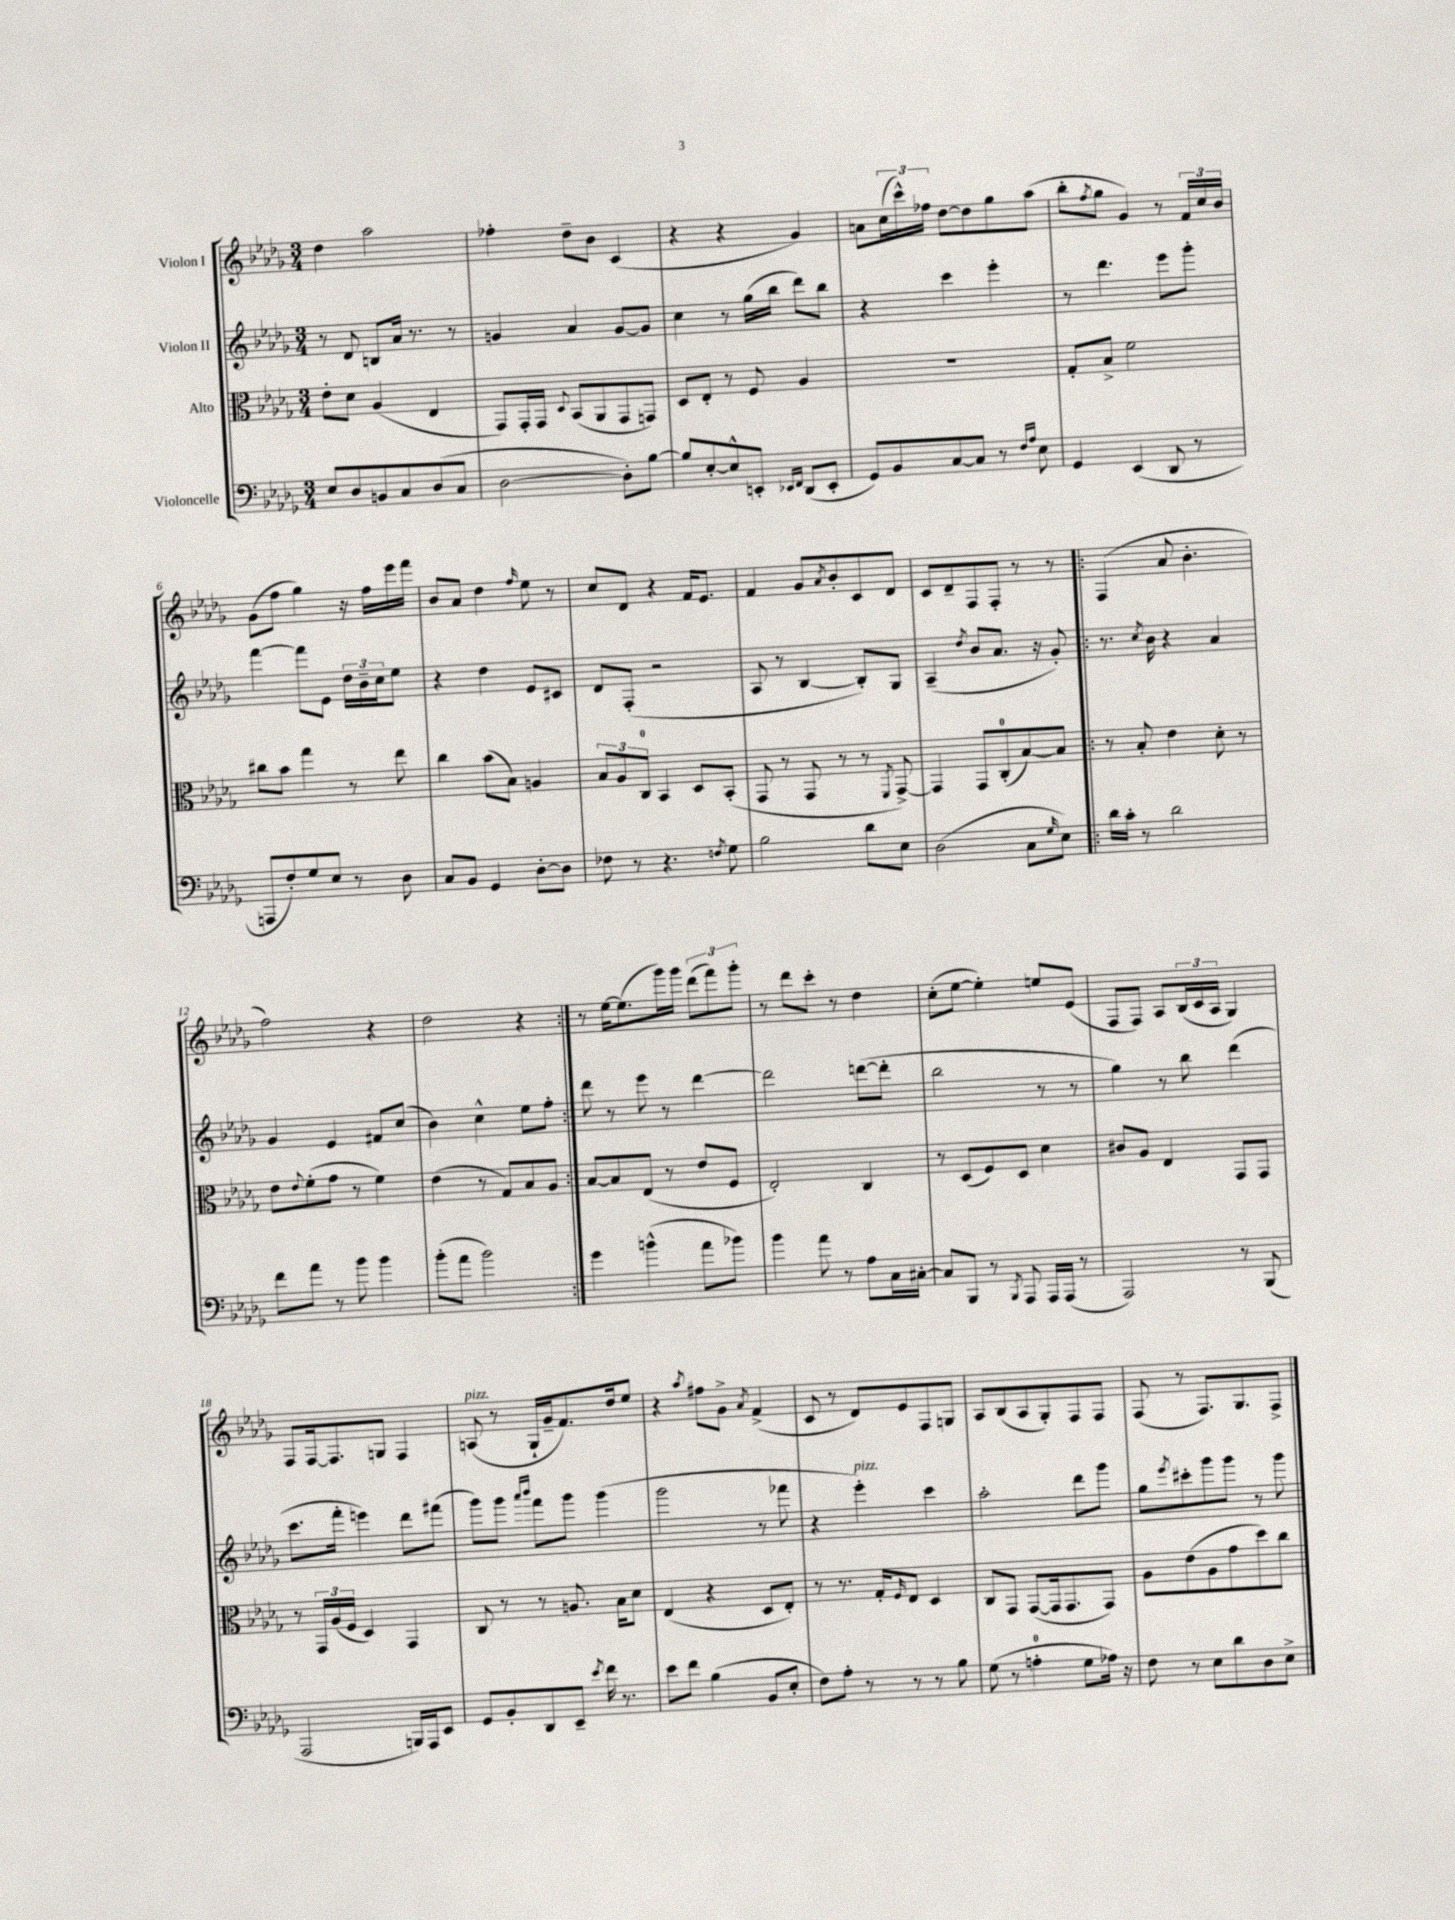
<<
\new StaffGroup <<
\new Staff = "s0" \with { instrumentName = "Violon I" } {
    \clef treble \key des \major \numericTimeSignature \time 3/4
    des''4 aes''2 |
    fes''4-. des''8-- bes'8 c'4( |
    r4 r4 ges'4) |
    a'8 \tuplet 3/2 { c''16( c'''16-^) fes''16 } des''8~ des''8 ges''8 aes''8( |
    bes''8-. \acciaccatura { f''8 } ges''8 ges'4) r8 \tuplet 3/2 { f'16 c''16 bes'16 } |
    ges'8( f''8 ges''4) r16 f''16 ees'''16 f'''16 |
    bes'8 aes'8 des''4 \grace { f''16 } ees''8 r8 |
    c''8 des'8 r4 f'16 ees'8. |
    f'4 ges'8 \acciaccatura { aes'8 } bes'8-. c'8 des'8 |
    c'8 des'8-- f8 f8-. r8 r8 |
    \repeat volta 2 { f4( aes'8 bes'4.-. |
    f''2) r4 |
    des''2 r4 | }
    r8 ees''16~ ees''8.( ges'''16) ges'''16 \tuplet 3/2 { des'''8( f'''8) ges'''8-. } |
    r8 des'''8 c'''8-. r8 des''4 |
    c''8-.( ees''8~ ees''4-.) e''8 ees'8( |
    f8 f8) aes8 \tuplet 3/2 { bes16( c'16 aes16 } ges4) |
    f8 f16~ f8. g8 f4 |
    a8^\markup { \italic "pizz." }( r8 ges16-! ges'16-- f'8.) des''16 ees''8 |
    r4 \acciaccatura { aes''8 } fis''8 ges'8-> \acciaccatura { aes'8 } f'4->( |
    c'8 r8 des'8) ees'8 f8 g8 |
    aes8 bes8( aes8 ges8-.) f8 f8 |
    f8( r8 f8.) ges8. f8-> \bar "|." |
}
\new Staff = "s1" \with { instrumentName = "Violon II" } {
    \clef treble \key des \major \numericTimeSignature \time 3/4
    r8 des'8 b8 aes'16 r8. r8 |
    g'4 aes'4 g'8~ g'8 |
    c''4 r8 ges''16( bes''16 des'''8) bes''8 |
    r4 c'''4 ees'''4-. |
    r8 des'''4. ees'''8 ges'''8-. |
    f'''4~ f'''8 ees'8 \tuplet 3/2 { des''16 bes'16-- c''16 } ees''8 |
    r4 des''4 ees'8 cis'8 |
    des'8 f8-.( r2 |
    aes8 r8 bes4~ bes8-.) ges8 |
    aes4--( \acciaccatura { des''8 } bes'8 aes'8. r16 ges'8-.) |
    \repeat volta 2 { r8. \acciaccatura { c''8 } bes'16 r4 aes'4 |
    ges'4 ees'4 fis'8 c''8( |
    bes'4) c''4-^ ees''8 f''8-. | }
    des'''8 r8 ees'''8 r8 des'''4~ |
    des'''2 d'''8~( d'''8-. |
    bes''2 r8 r8 |
    ges''4) r8 bes''8 des'''4( |
    c'''8. f'''16-. e'''4) des'''8 fis'''8( |
    ges'''8) ges'''8 \grace { aes'''16 bes'''16 } f'''8 ges'''8 ges'''4( |
    ges'''2 r8 fes'''8 |
    r4 ees'''4-.^\markup { \italic "pizz." }) c'''4 |
    aes''2-. des'''8 ges'''8 |
    ges''8 \acciaccatura { ees'''8 } cis'''8-. ges'''8 ges'''8 r8 ges'''8 \bar "|." |
}
\new Staff = "s2" \with { instrumentName = "Alto" } {
    \clef alto \key des \major \numericTimeSignature \time 3/4
    ees'8-. des'8 aes4( ees4 |
    ges,8) ges,16-. ges,16 \appoggiatura { des8 } bes,8( aes,8 ges,8 g,8) |
    des8 ees8-. r8 f8 aes4 |
    R2. |
    ges8-. bes8-> f'2 |
    cis''8 bes'8 ges''4 r8 ees''8 |
    c''4 bes'8( bes8) a4 |
    \tuplet 3/2 { bes8 aes8 c8-0 } bes,4 des8 bes,8-.( |
    ges,8 r8 ges,8 r8 r8 \acciaccatura { f,8 } ges,8~->) |
    ges,4 ges,8 c8-0-.( bes8~) bes8 |
    \repeat volta 2 { r8 bes8-. ees'4 des'8-. r8 |
    ees'8 \appoggiatura { ees'8 } f'8-.( ges'8 r8 f'4) |
    ees'4( r8 ges8) bes8 aes8 | }
    bes8~ bes8 ees8( r8 ees'8 f8 |
    ees2-.) c4 |
    r8 des8( f8) des8 des'4 |
    cis'8 aes8 ees4 ges,8 ges,8 |
    r8 \tuplet 3/2 { ges,16 aes16( f16 } des4) ges,4 |
    c8 r8 r8 a8. bes16 des'8 |
    ees4( r4 des8 ees8-.) |
    r8 r8. ges16-. \grace { f16 } ees8 des4 |
    c8 ges,8 ges,8~( ges,16 ges,8. ges,8) |
    aes8 ees'8( aes8 ges'8 des''8) c''8 \bar "|." |
}
\new Staff = "s3" \with { instrumentName = "Violoncelle" } {
    \clef bass \key des \major \numericTimeSignature \time 3/4
    ees8 des8 b,8 c8 des8( c8 |
    des2~ des8-.) bes8~ |
    bes8 ees8~-. ees8-^ e,8-. \grace { ees,16 f,16 } des,8( ees,8-. |
    ges,8) bes,8 c8~ c8 r8 \grace { f16 aes16 } ees8 |
    ges,4 ees,4( des,8 r8 |
    a,,8 f8-.) ges8 ees8 r8 des8 |
    c8 bes,8 ges,4 des8~-. des8 |
    fes8 r8 r4. \acciaccatura { f8 } ges8 |
    bes2 des'8 ees8 |
    des2( c8 \grace { ges16 } ees8) |
    \repeat volta 2 { des'16 c'16-. r8 des'2 |
    f'8 aes'8 r8 bes'8 bes'4 |
    bes'8-.( aes'8 bes'2) | }
    ges'4 b'4-^( aes'8 bes'8) |
    bes'4 aes'8 r8 aes8 c16 cis16~-. |
    cis8 bes,,8 r8 \acciaccatura { bes,,8 } aes,,8 aes,,16 aes,,16( r8 |
    aes,,2) r8 bes,,8( |
    aes,,2 b,,16) aes,,16 ees,8 |
    ges,8 bes,8-. des,8 ees,8-- \acciaccatura { ees'8 } f'16 r8. |
    ees'8 f'8 bes4( bes,8 ees8-. |
    f8) aes8-. r8 r8 r8 bes8 |
    ges8( r8 a4-0-. ges8 aes16) r16 |
    f8 r8 ees8 des'8 des8 ees8-> \bar "|." |
}
>>
>>
